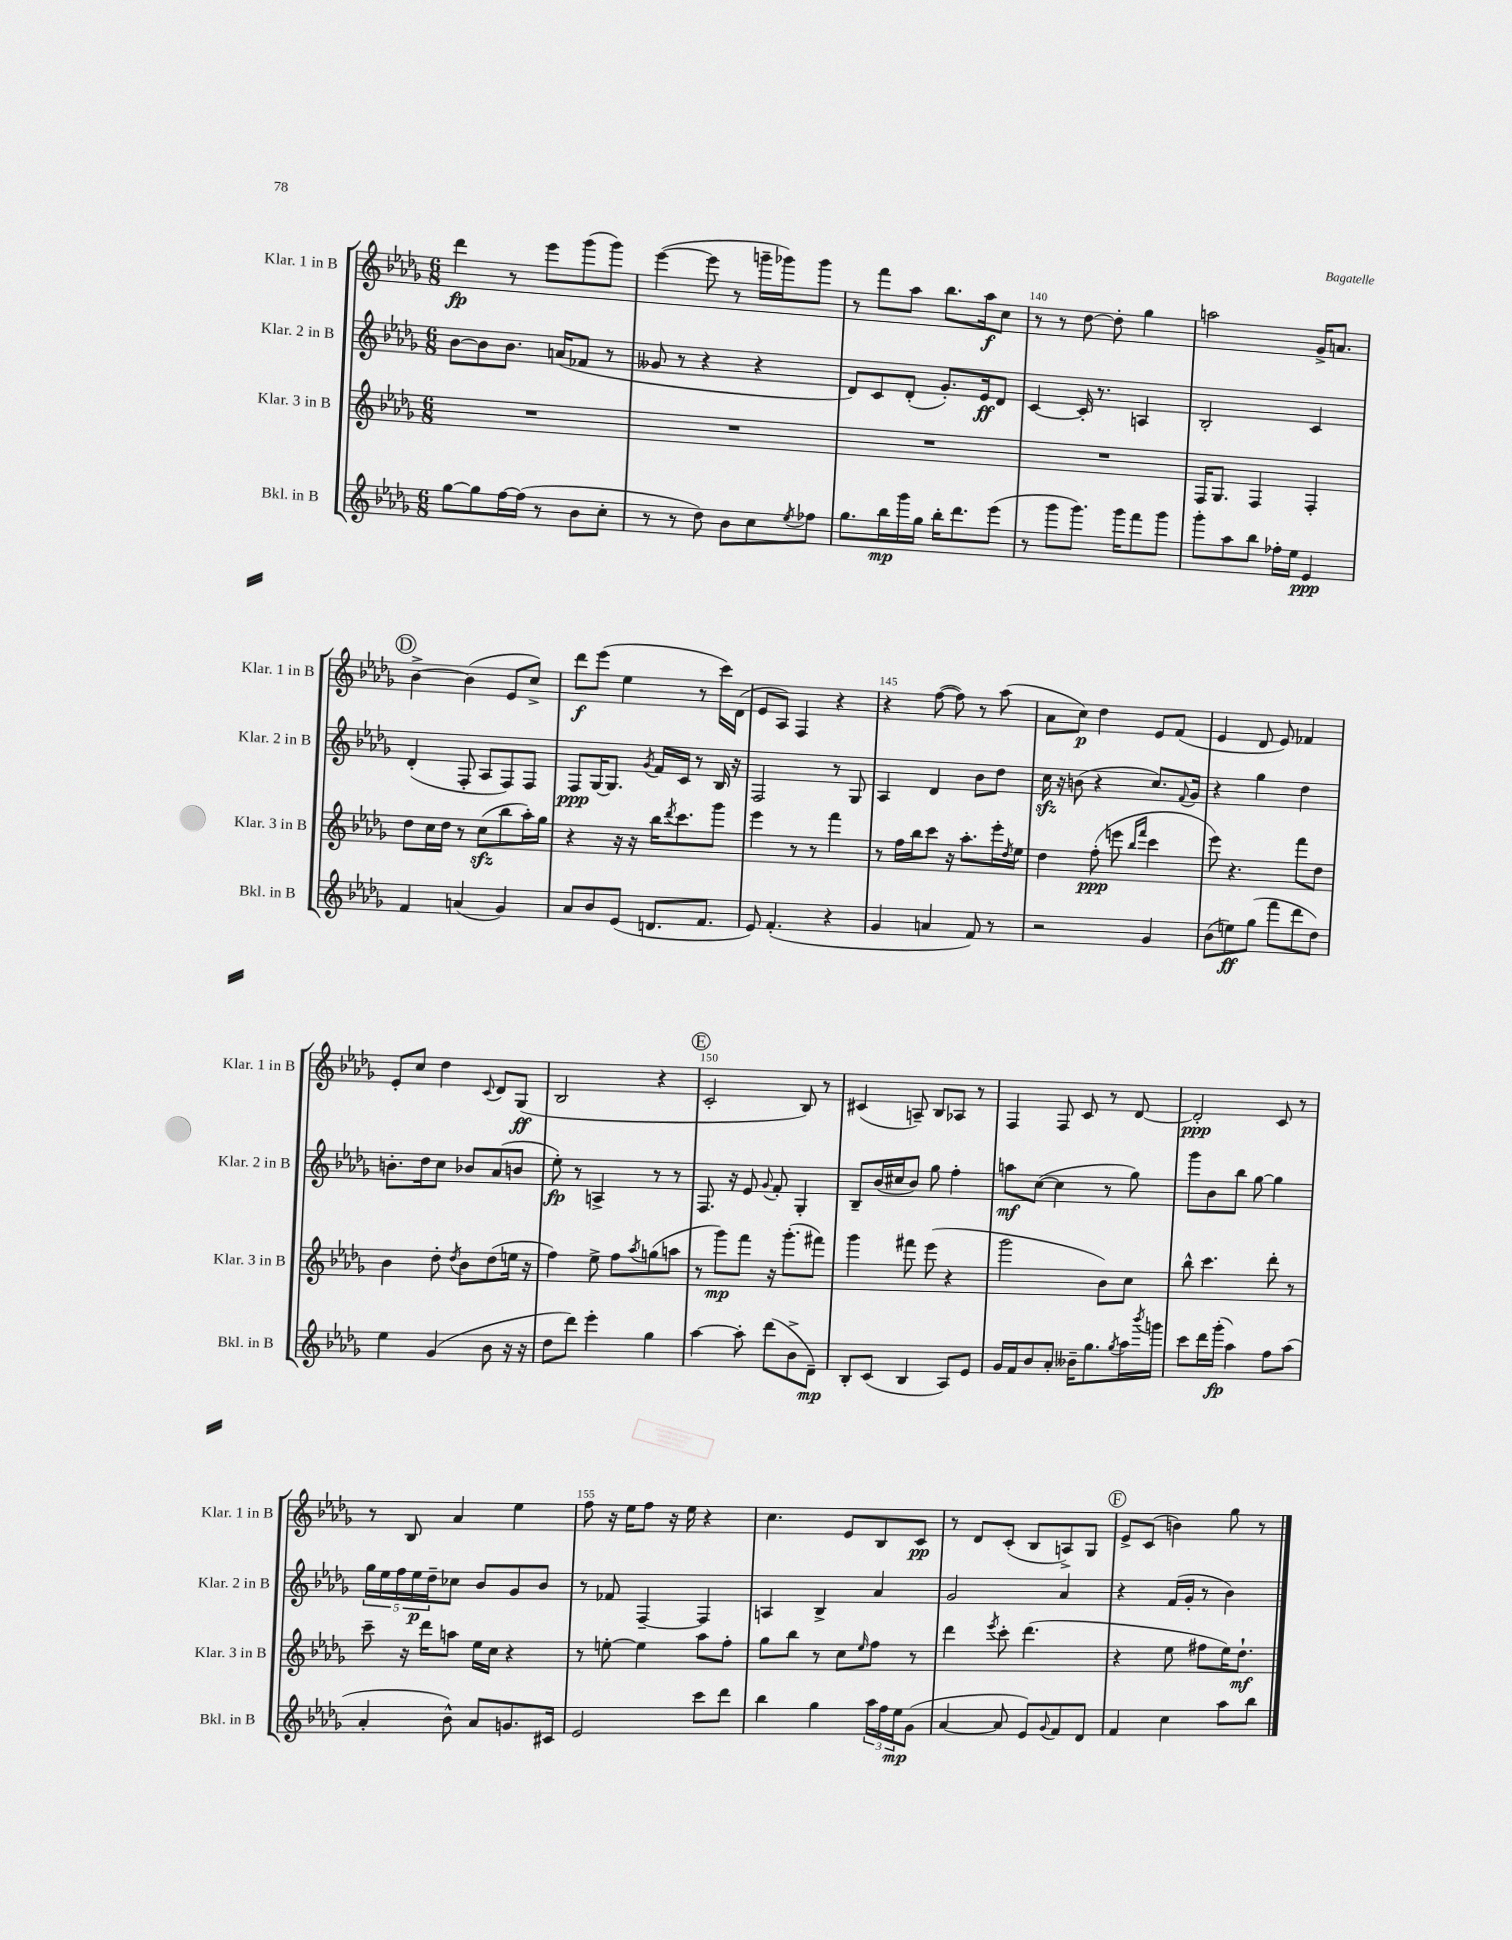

**kern	**dynam	**kern	**dynam	**kern	**dynam	**kern	**dynam
*part4	*part4	*part3	*part3	*part2	*part2	*part1	*part1
*staff4	*staff4	*staff3	*staff3	*staff2	*staff2	*staff1	*staff1
*I"Bkl. in B	*	*I"Klar. 3 in B	*	*I"Klar. 2 in B	*	*I"Klar. 1 in B	*
*I'Bkl. in B	*	*I'Klar. 3 in B	*	*I'Klar. 2 in B	*	*I'Klar. 1 in B	*
*clefG2	*	*clefG2	*	*clefG2	*	*clefG2	*
*k[b-e-a-d-g-]	*	*k[b-e-a-d-g-]	*	*k[b-e-a-d-g-]	*	*k[b-e-a-d-g-]	*
*M6/8	*	*M6/8	*	*M6/8	*	*M6/8	*
=137	=137	=137	=137	=137	=137	=137	=137
[8gg-\L	.	2.r	.	[8b-\L	.	4ddd-\	fp
8gg-\]	.	.	.	8b-\]	.	.	.
[16ff\L	.	.	.	8.b-\J	.	8r	.
(16ff\JJ]	.	.	.	.	.	.	.
8r	.	.	.	.	.	8eee-\L	.
.	.	.	.	(16an/KL	.	.	.
8b-\L	.	.	.	8f-X/J	.	(8ggg-\	.
8cc'\J	.	.	.	8r	.	8ggg-\J)	.
=138	=138	=138	=138	=138	=138	=138	=138
8r	.	2.r	.	8g--X/	.	([4eee-\	.
8r	.	.	.	8r	.	.	.
8dd-\)	.	.	.	4r	.	8eee-\]	.
8b-\L	.	.	.	.	.	8r	.
8cc\	.	.	.	4r	.	16gggn~\LL	.
.	.	.	.	.	.	16ggg-X\J)	.
8qee-/	.	.	.	.	.	.	.
8ff-X\J	.	.	.	.	.	8ggg-\J	.
=139	=139	=139	=139	=139	=139	=139	=139
8.gg-\L	.	2.r	.	8d-/L)	.	8r	.
.	.	.	.	8c/	.	8fff\L	.
16bb-\L	mp	.	.	.	.	.	.
16ggg-\	.	.	.	(8d-'/J	.	8aa-\J	.
16gg-\JJ	.	.	.	.	.	.	.
16bb-'\KL	.	.	.	8.g-'/L)	.	8.bb-\L	.
8.ddd-\	.	.	.	.	.	.	.
.	.	.	.	16e-/k	ff	16aa-\k	f
(8eee-\J	.	.	.	8d-/J	.	8cc\J	.
=140	=140	=140	=140	=140	=140	=140	=140
8r	.	2.r	.	[4c/	.	8r	.
8ggg-\L	.	.	.	.	.	8r	.
8.ggg-\J)	.	.	.	16c'/]	.	[8dd-\	.
.	.	.	.	8.r	.	.	.
.	.	.	.	.	.	8dd-'\]	.
16ggg-\KL	.	.	.	.	.	.	.
8fff\	.	.	.	4An/	.	4gg-\	.
8ggg-\J	.	.	.	.	.	.	.
=141	=141	=141	=141	=141	=141	=141	=141
8ggg-'\L	.	16F/KL	.	2B-'/	.	2aan\	.
.	.	8.G-/J	.	.	.	.	.
8aa-\	.	.	.	.	.	.	.
8bb-\J	.	4F/	.	.	.	.	.
16ff-X'\LL	.	.	.	.	.	.	.
16ee-\JJ	.	.	.	.	.	.	.
4e-/	ppp	4F'/	.	4c/	.	16g-^/KL	.
.	.	.	.	.	.	8.an/J	.
!!LO:LB:g=z
!!LO:REH:place=s1:t=D
=142	=142	=142	=142	=142	=142	=142	=142
4f/	.	8dd-\L	.	(4d-'/	.	[4b-^\	.
.	.	16cc\L	.	.	.	.	.
.	.	16dd-\JJ	.	.	.	.	.
(4an/	.	8r	.	8F'/	.	(4b-\]	.
.	.	(8cczz\L	.	8A-/L	.	.	.
4g-/)	.	8bb-\	.	8F/)	.	8e-/L	.
.	.	16aa-'\L)	.	8F/J	.	8cc^/J)	.
.	.	16gg-\JJ	.	.	.	.	.
=143	=143	=143	=143	=143	=143	=143	=143
8a-/L	.	4r	.	8F/L	ppp	8ddd-\L	f
8b-/	.	.	.	[16G-/K	.	(8eee-\J	.
.	.	.	.	8.G-/J]	.	.	.
(8e-/J	.	16r	.	.	.	4ee-\	.
.	.	16r	.	.	.	.	.
.	.	.	.	8qg-/	.	.	.
8.dn/L	.	16bb-\KL	.	16f/LL	.	.	.
.	.	8qddd-/	.	.	.	.	.
.	.	8.ccc\	.	16c/JJ	.	.	.
.	.	.	.	8r	.	8r	.
8.f/J	.	.	.	.	.	.	.
.	.	8ggg-\J	.	16B-/	.	16ccc\LL)	.
.	.	.	.	16r	.	(16d-\JJ	.
=144	=144	=144	=144	=144	=144	=144	=144
8e-/)	.	4eee-\	.	2F/	.	8e-/L	.
(4.f'/	.	.	.	.	.	8A-/J)	.
.	.	8r	.	.	.	4F/	.
.	.	8r	.	.	.	.	.
4r	.	4fff\	.	8r	.	4r	.
.	.	.	.	8G-/	.	.	.
=145	=145	=145	=145	=145	=145	=145	=145
4g-/	.	8r	.	4A-/	.	4r	.
.	.	16ff\LL	.	.	.	.	.
.	.	16bb-\J	.	.	.	.	.
4an/	.	8ccc\J	.	4d-/	.	([8ff\	.
.	.	16r	.	.	.	8ff\])	.
.	.	8.aa-'\L	.	.	.	.	.
8f/)	.	.	.	8b-\L	.	8r	.
8r	.	16eee-'\L	.	8dd-\J	.	(8aa-\	.
.	.	8qdd-/	.	.	.	.	.
.	.	16ee-\JJ	.	.	.	.	.
=146	=146	=146	=146	=146	=146	=146	=146
2r	.	4dd-\	.	16cczz\	.	8a-\L	.
.	.	.	.	16r	.	.	.
.	.	.	.	(8bn\	.	8cc\J)	p
.	.	(8ff'\	ppp	4r	.	4dd-\	.
.	.	8eeen\	.	.	.	.	.
.	.	16qqbb-/LL	.	.	.	.	.
.	.	16qqfff/JJ	.	.	.	.	.
4g-/	.	4ccc\	.	8.cc/L)	.	8e-/L	.
.	.	.	.	.	.	(8f/J	.
.	.	.	.	8qqf/	.	.	.
.	.	.	.	16g-/Jk	.	.	.
=147	=147	=147	=147	=147	=147	=147	=147
(8b-\L	.	8eee-\)	.	4r	.	4e-/	.
8een\)	ff	4.r	.	.	.	.	.
(8gg-\J	.	.	.	4gg-\	.	8d-/	.
8fff\L	.	.	.	.	.	8e-/)	.
8ddd-\	.	8fff\L	.	4dd-\	.	4f-X/	.
8dd-\J)	.	8dd-\J	.	.	.	.	.
!!LO:LB:g=z
=148	=148	=148	=148	=148	=148	=148	=148
4ee-\	.	4b-\	.	8.bn'\L	.	8e-'/L	.
.	.	.	.	.	.	8cc/J	.
.	.	.	.	16dd-\k	.	.	.
(4g-/	.	8dd-'\	.	8cc\J	.	4dd-\	.
.	.	8qdd-/	.	.	.	.	.
.	.	8b-\L	.	8b-X/L	.	.	.
.	.	.	.	.	.	8qqc/	.
8b-\	.	(8dd-\	.	(8a-/	.	8d-/L	.
16r	.	16een\Jk	.	8bn/J	.	(8G-/J	ff
16r	.	16r	.	.	.	.	.
=149	=149	=149	=149	=149	=149	=149	=149
8dd-\L	.	4ff\)	.	8ee-'\)	fp	2B-/	.
8ddd-\J)	.	.	.	8r	.	.	.
4eee-'\	.	8ee-^\	.	4An^/	.	.	.
.	.	8ff\L	.	.	.	.	.
.	.	8qaa-/	.	.	.	.	.
4gg-\	.	(8ggn\	.	8r	.	4r	.
.	.	8aan\J	.	8r	.	.	.
!!LO:REH:place=s1:t=E
=150	=150	=150	=150	=150	=150	=150	=150
[4aa-\	.	8r	.	8.F/	.	2c'/	.
.	.	8ggg-\L)	mp	.	.	.	.
.	.	.	.	16r	.	.	.
8aa-'\]	.	8fff\J	.	8e-/	.	.	.
.	.	.	.	8qqg-/	.	.	.
(8ddd-\L	.	16r	.	8f'/	.	.	.
.	.	(8.ggg-'\L	.	.	.	.	.
8b-^\	.	.	.	4G-'/	.	8B-/)	.
8d-~\J)	mp	8fff#X\J)	.	.	.	8r	.
=151	=151	=151	=151	=151	=151	=151	=151
8B-'/L	.	4ggg-\	.	8B-~/L	.	(4c#X/	.
(8c/J	.	.	.	(16b-/L	.	.	.
.	.	.	.	16cc#X/J	.	.	.
4B-/	.	8fff#X\	.	8b-/J)	.	8An~/)	.
.	.	(8eee-\	.	8gg-\	.	8B-/L	.
8A-/L)	.	4r	.	4ff'\	.	8A-X/J	.
8e-/J	.	.	.	.	.	8r	.
=152	=152	=152	=152	=152	=152	=152	=152
16g-/LL	.	2ggg-\	.	8aan\L	mf	4F/	.
16f/J	.	.	.	.	.	.	.
8b-/	.	.	.	([8cc\J	.	.	.
8a-'/J	.	.	.	4cc\]	.	8F/	.
16b--X~\KL	.	.	.	.	.	8c/	.
8.gg-\	.	.	.	.	.	.	.
.	.	8b-\L)	.	8r	.	8r	.
8qgg-/	.	.	.	.	.	.	.
16aa-\L	.	8cc\J	.	8gg-\)	.	[8d-/	.
8qbbb-/	.	.	.	.	.	.	.
16gggn\JJ	.	.	.	.	.	.	.
=153	=153	=153	=153	=153	=153	=153	=153
8ccc\L	.	8bb-^^\	.	8ggg-\L	.	2d-'/]	ppp
16ddd-\L	.	4.ccc\	.	8b-\	.	.	.
(16ggg-'\JJ	fp	.	.	.	.	.	.
4aa-\)	.	.	.	8bb-\J	.	.	.
.	.	.	.	[8gg-\	.	.	.
8ff\L	.	8ddd-'\	.	4gg-\]	.	8c/	.
(8aa-\J	.	8r	.	.	.	8r	.
!!LO:LB:g=z
=154	=154	=154	=154	=154	=154	=154	=154
4a-'/	.	8ccc~\	.	20gg-\LL	.	8r	.
.	.	.	.	20ee-\	.	.	.
.	.	.	.	20ff\	.	.	.
.	.	16r	.	.	.	8B-/	.
.	.	.	.	20ee-\	p	.	.
.	.	16ddd-\KL	.	.	.	.	.
.	.	.	.	20dd-~\J	.	.	.
8b-^^\)	.	8aan\J	.	8cc-X\J	.	4a-/	.
8a-/L	.	16ee-\LL	.	8b-/L	.	.	.
.	.	16cc\JJ	.	.	.	.	.
8.gn/	.	4r	.	8g-/	.	4ee-\	.
.	.	.	.	8b-/J	.	.	.
16c#X/Jk	.	.	.	.	.	.	.
=155	=155	=155	=155	=155	=155	=155	=155
2e-/	.	8r	.	8r	.	8ff\	.
.	.	[8een'\	.	8f-X/	.	16r	.
.	.	.	.	.	.	16ee-\KL	.
.	.	4ee\]	.	[4F~/	.	8ff\J	.
.	.	.	.	.	.	16r	.
.	.	.	.	.	.	16ee-\	.
8ccc\L	.	8aa-\L	.	4F/]	.	4r	.
8ddd-\J	.	8ff'\J	.	.	.	.	.
=156	=156	=156	=156	=156	=156	=156	=156
4bb-\	.	8gg-\L	.	4An/	.	4.cc\	.
.	.	8bb-\J	.	.	.	.	.
4gg-\	.	8r	.	4B-^/	.	.	.
.	.	8cc\L	.	.	.	8e-/L	.
.	.	16qqee-/	.	.	.	.	.
24aa-\LL	.	8ff\J	.	4a-/	.	8B-/	.
24ff\	.	.	.	.	.	.	.
24ee-\J	mp	.	.	.	.	.	.
(8g-\J	.	8r	.	.	.	8c/J	pp
=157	=157	=157	=157	=157	=157	=157	=157
[4a-/	.	4ddd-\	.	2g-/	.	8r	.
.	.	.	.	.	.	8d-/L	.
.	.	8qeee-/	.	.	.	.	.
8a-/]	.	8ccc'\	.	.	.	(8c'/J	.
8e-/L)	.	(4.ddd-\	.	.	.	8B-/L	.
8qqg-/	.	.	.	.	.	.	.
8f/	.	.	.	4a-/	.	8An^/)	.
8d-/J	.	.	.	.	.	8G-/J	.
!!LO:REH:place=s1:t=F
=158	=158	=158	=158	=158	=158	=158	=158
4f/	.	4r	.	4r	.	8e-^/L	.
.	.	.	.	.	.	(8c/J	.
4cc\	.	8ee-\	.	(16f/LL	.	4bn\)	.
.	.	.	.	16g-'/JJ	.	.	.
.	.	8ff#X\L	.	8r	.	.	.
8aa-\L	.	16ee-\K)	.	4b-\)	.	8gg-\	.
.	.	8.dd-`\J	mf	.	.	.	.
8bb-\J	.	.	.	.	.	8r	.
==	==	==	==	==	==	==	==
*-	*-	*-	*-	*-	*-	*-	*-
